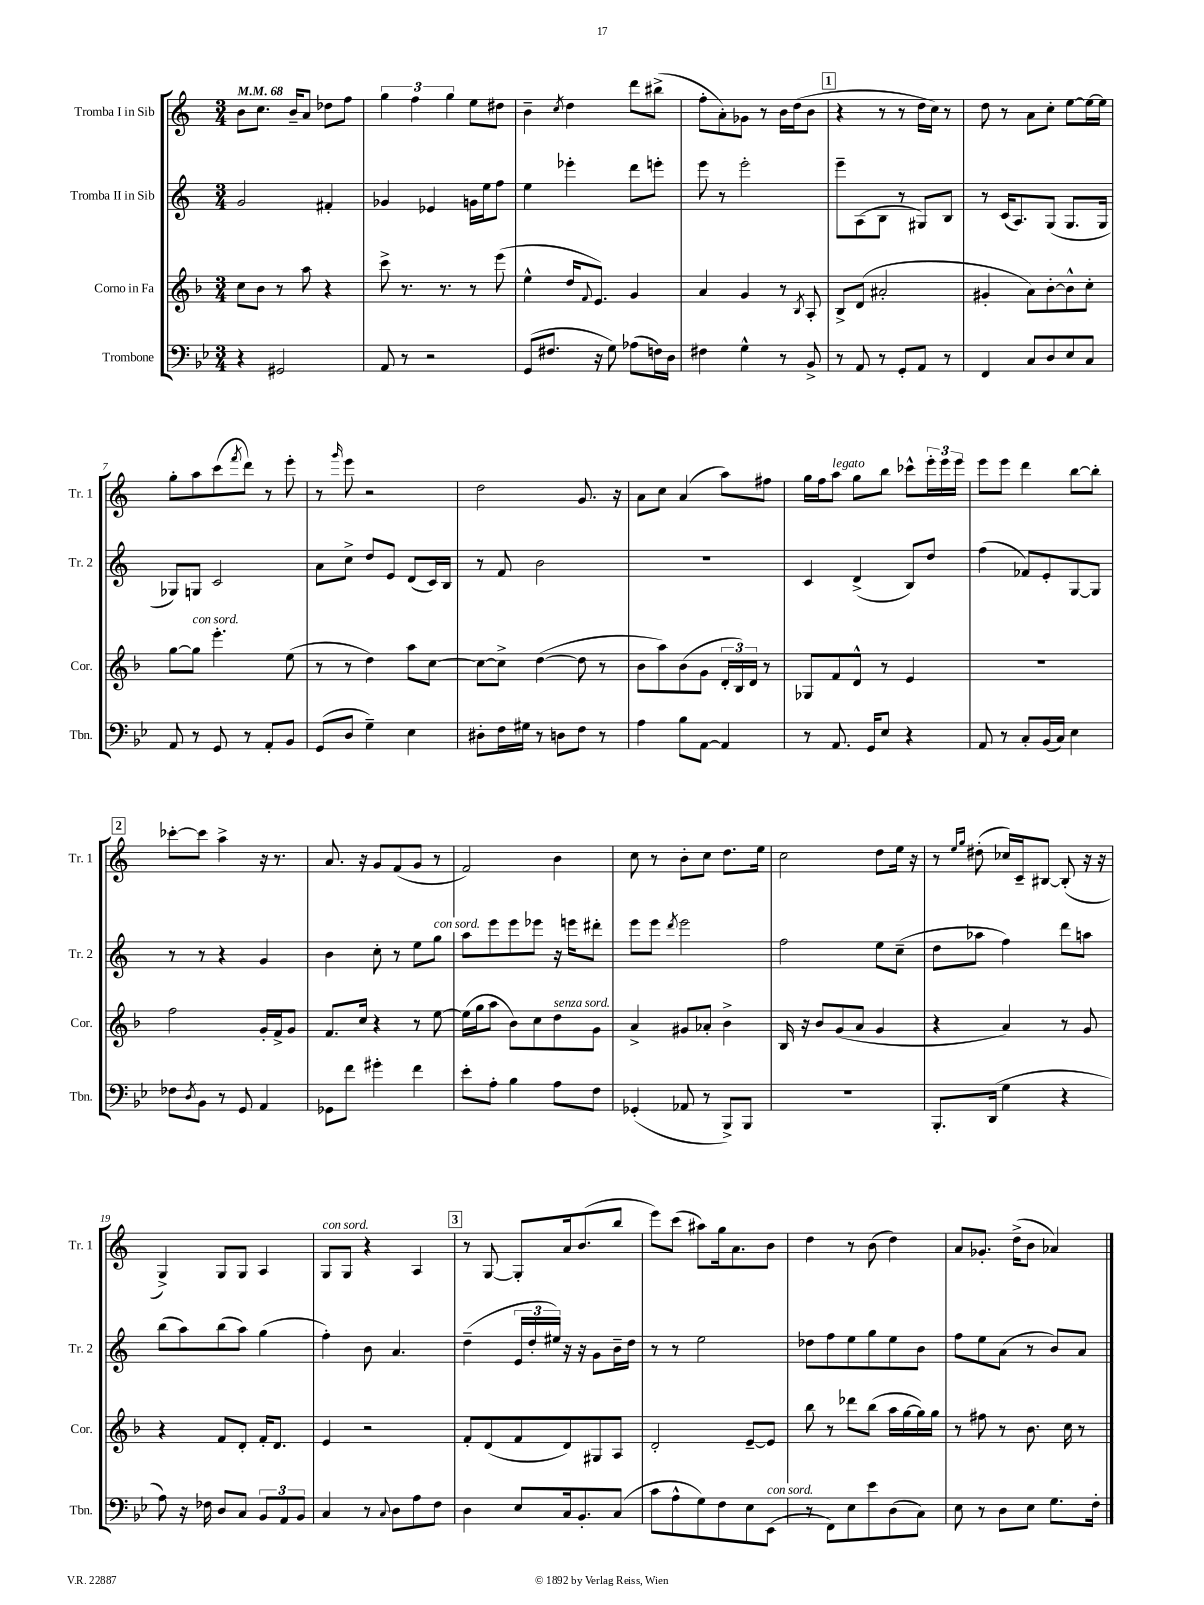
<<
\new StaffGroup <<
\new Staff = "s0" \with { instrumentName = "Tromba I in Sib" shortInstrumentName = "Tr. 1" } {
    \clef treble \key c \major \numericTimeSignature \time 3/4 \tempo 4 = 68
    b'8 c''8. b'16-- a'8 des''8 f''8 |
    \tuplet 3/2 { g''4 f''4 g''4 } e''8 dis''8 |
    b'4-- \acciaccatura { c''8 } d''4 d'''8 bis''8->( |
    f''8-. a'8-.) ges'8 r8 b'16 d''16( b'8 |
    \mark \markup { \box "1" } r4 r8 r8 d''16 c''16) r8 |
    d''8 r8 a'8 c''8-. e''8~ e''16~ e''16 |
    g''8-. a''8 c'''8( \acciaccatura { f'''8 } d'''8) r8 e'''8-. |
    r8 \grace { g'''16 } e'''8 r2 |
    d''2 g'8. r16 |
    a'8 c''8 a'4( a''8) fis''8 |
    g''16 f''16 a''8^\markup { \italic "legato" } g''8 b''8 ces'''8-^ \tuplet 3/2 { e'''16-. e'''16 e'''16 } |
    e'''8 e'''8 d'''4 b''8~ b''8-. |
    \mark \markup { \box "2" } ces'''8~-. ces'''8 a''4-> r16 r8. |
    a'8. r16 g'8 f'8( g'8 r8 |
    f'2) b'4 |
    c''8 r8 b'8-. c''8 d''8. e''16 |
    c''2 d''8 e''16 r16 |
    r8 \grace { e''16 g''16 } dis''8-.( ces''16) c'16-- bis8~ bis8-.( r16 r16 |
    g4->) g8 g8 a4 |
    g8^\markup { \italic "con sord." } g8 r4 a4 |
    \mark \markup { \box "3" } r8 g8~ g8-. a'16 b'8.( b''8 |
    e'''8) c'''8( ais''8) g''16 a'8. b'8 |
    d''4 r8 b'8( d''4) |
    a'8 ges'8.-. d''16->( b'8 aes'4) \bar "|." |
}
\new Staff = "s1" \with { instrumentName = "Tromba II in Sib" shortInstrumentName = "Tr. 2" } {
    \clef treble \key c \major \numericTimeSignature \time 3/4
    g'2 fis'4-. |
    ges'4 ees'4 g'16 e''16 f''8 |
    e''4 ees'''4-. d'''8 e'''8-. |
    e'''8 r8 e'''2-. |
    \mark \markup { \box "1" } e'''8-- a8( b8 r8 gis8) b8 |
    r8 c'16( a8.) g8( g8. g16 |
    ges8) g8 c'2 |
    a'8 c''8-> d''8 e'8 d'8( c'16) b16 |
    r8 f'8 b'2 |
    R2. |
    c'4 d'4->( b8) d''8 |
    f''4( fes'8) e'8-. g8~ g8 |
    \mark \markup { \box "2" } r8 r8 r4 g'4 |
    b'4 c''8-. r8 e''8 g''8^\markup { \italic "con sord." } |
    a''8 e'''8 e'''8 ees'''8 r16 e'''16 dis'''8-. |
    e'''8 e'''8 \acciaccatura { d'''8 } e'''2 |
    f''2 e''8 c''8--( |
    d''8 aes''8 f''4) d'''8 a''8 |
    b''8( a''8) b''8( a''8) g''4( |
    f''4-.) b'8 a'4. |
    \mark \markup { \box "3" } d''4--( \tuplet 3/2 { e'16 d''16-. eis''16) } r16 r16 g'8 b'16-- d''16 |
    r8 r8 e''2 |
    des''8 f''8 e''8 g''8 e''8 b'8 |
    f''8 e''8 a'8( r8 b'8) a'8 \bar "|." |
}
\new Staff = "s2" \with { instrumentName = "Corno in Fa" shortInstrumentName = "Cor." } {
    \clef treble \key f \major \numericTimeSignature \time 3/4
    c''8 bes'8 r8 a''8 r4 |
    c'''8-> r8. r8. r8 e'''8( |
    e''4-^ d''16 \appoggiatura { f'8 } e'8.) g'4 |
    a'4 g'4 r8 \acciaccatura { bes8 } a8-. |
    \mark \markup { \box "1" } bes8-> d'8( ais'2-. |
    gis'4-. a'8) bes'8~-. bes'8-^ c''8-. |
    g''8~ g''8^\markup { \italic "con sord." } e'''4.-. e''8( |
    r8 r8 d''4) a''8 c''8~ |
    c''8~ c''8-> d''4~( d''8 r8 |
    bes'8 a''8) bes'8( g'8 \tuplet 3/2 { d'16-. bes16) d'16 } r8 |
    ges8 f'8 d'8-^ r8 e'4 |
    R2. |
    \mark \markup { \box "2" } f''2 g'16-. f'16-> g'8 |
    f'8. c''16 r4 r8 e''8~ |
    e''16( g''16 a''8 bes'8) c''8 d''8^\markup { \italic "senza sord." } g'8 |
    a'4-> gis'8 aes'8-. bes'4-> |
    bes16 r16 bes'8 g'8( a'8 g'4 |
    r4 a'4) r8 g'8 |
    r4 f'8 d'8-. f'16-. d'8. |
    e'4 r2 |
    \mark \markup { \box "3" } f'8-. d'8( f'8 d'8) gis8 a8 |
    d'2-. e'8~-- e'8 |
    bes''8 r8 des'''8 bes''8( a''16 g''16~ g''16) g''16 |
    r8 fis''8 r8 bes'8. c''16 r8 \bar "|." |
}
\new Staff = "s3" \with { instrumentName = "Trombone" shortInstrumentName = "Tbn." } {
    \clef bass \key bes \major \numericTimeSignature \time 3/4
    r4 gis,2 |
    a,8 r8 r2 |
    g,8( fis8. r16 g8) aes8( f16) d16 |
    fis4 g4-^ r8 bes,8-> |
    \mark \markup { \box "1" } r8 a,8 r8 g,8-. a,8 r8 |
    f,4 c8 d8 ees8 c8 |
    a,8 r8 g,8 r8 a,8-. bes,8 |
    g,8( d8 g4--) ees4 |
    dis8-. f16 gis16 r8 d8 f8 r8 |
    a4 bes8 a,8~ a,4 |
    r8 a,8. g,16 ees8 r4 |
    a,8 r8 c8-. bes,16( c16) ees4 |
    \mark \markup { \box "2" } fes8 \acciaccatura { d8 } bes,8 r8 g,8 a,4 |
    ges,8 f'8 gis'4-. f'4 |
    ees'8-. a8-. bes4 a8 f8 |
    ges,4-.( aes,8 r8 bes,,8->) bes,,8 |
    R2. |
    bes,,8.-. d,16( g4 r4 |
    a8) r16 fes16 d8 c8 \tuplet 3/2 { bes,8 a,8 bes,8 } |
    c4 r8 \appoggiatura { c8 } d8 a8 f8 |
    \mark \markup { \box "3" } d4 ees8 c16 bes,8.-. c8( |
    c'8 a8-^ g8) f8 ees8 ees,8^\markup { \italic "con sord." }( |
    r8 f,8) ees8 ees'8 d8( c8) |
    ees8 r8 d8 ees8 g8. f16-. \bar "|." |
}
>>
>>
